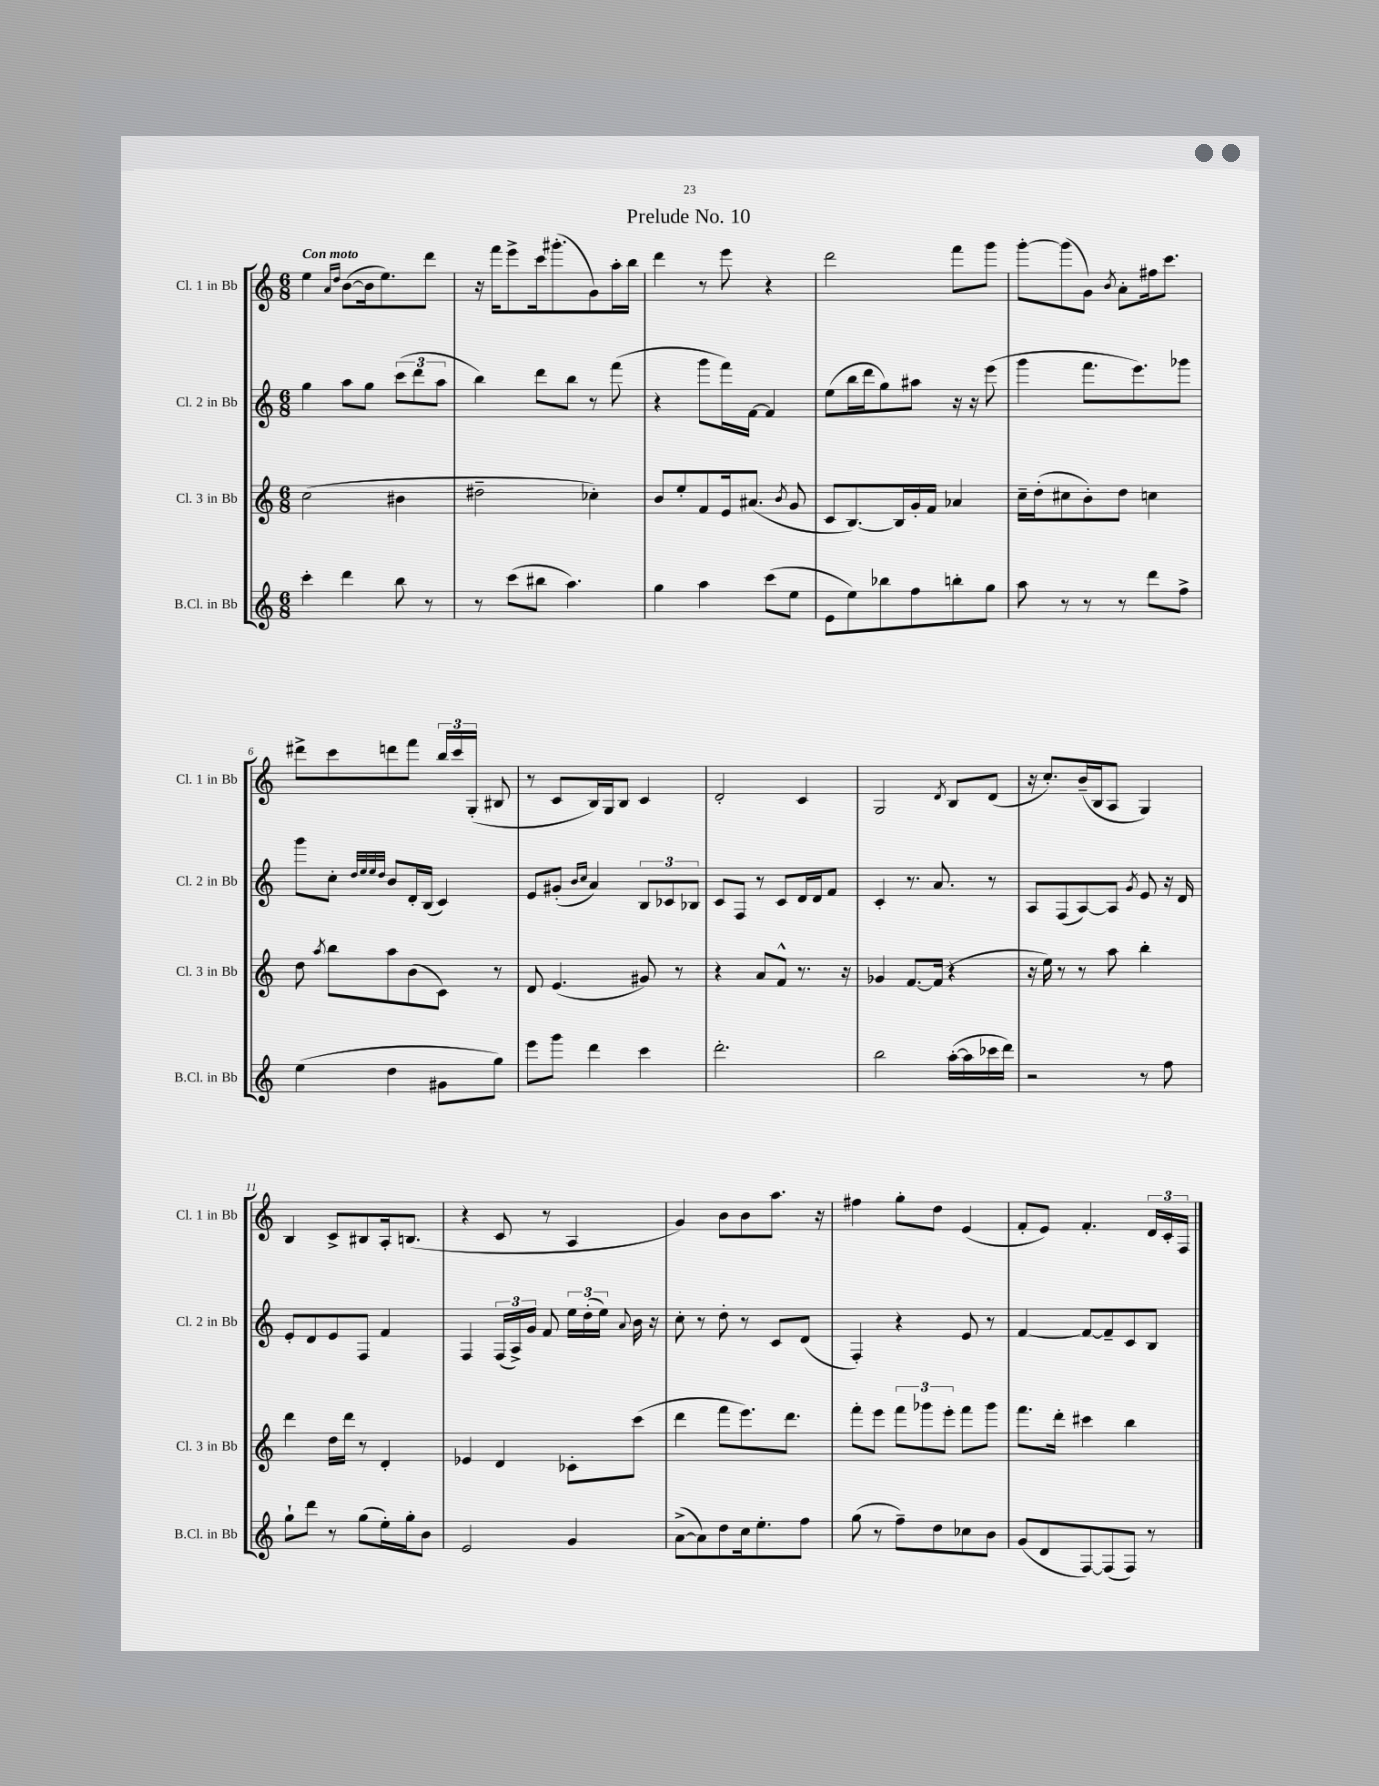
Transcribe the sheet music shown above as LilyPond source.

\header { title = "Prelude No. 10" }
<<
\new StaffGroup <<
\new Staff = "s0" \with { instrumentName = "Cl. 1 in Bb" shortInstrumentName = "Cl. 1 in Bb" } {
    \clef treble \key c \major \numericTimeSignature \time 6/8 \tempo "Con moto"
    \autoBeamOff e''4 \grace { a'16[ d''16] } b'8[~( b'16 e''8.) d'''8] |
    r16 f'''16[ e'''8-> c'''16 gis'''8.-.( g'8) a''16-. b''16] |
    d'''4 r8 e'''8 r4 |
    d'''2 f'''8[ g'''8] |
    g'''8[~-. g'''8( g'8]) \acciaccatura { b'8 } a'8[-. fis''16 c'''8.] |
    dis'''8[-> c'''8 d'''8 f'''8] \tuplet 3/2 { b''16[ c'''16 g16]-.( } bis8 |
    r8 c'8[ b16) g16 b8] c'4 |
    d'2-. c'4 |
    g2 \acciaccatura { d'8 } b8[ d'8]( |
    r16 c''8.[-.) b'16--( b16 a8] g4) |
    b4 c'8[-> bis8 a16-. b8.]( |
    r4 c'8 r8 a4 |
    g'4) b'8[ b'8 a''8.] r16 |
    fis''4 g''8[-. d''8] e'4( |
    f'8[-. e'8]) f'4.-. \tuplet 3/2 { d'16[ c'16-. f16] } \bar "|." |
}
\new Staff = "s1" \with { instrumentName = "Cl. 2 in Bb" shortInstrumentName = "Cl. 2 in Bb" } {
    \clef treble \key c \major \numericTimeSignature \time 6/8
    \autoBeamOff g''4 a''8[ g''8] \tuplet 3/2 { c'''8[( d'''8 a''8] } |
    b''4) d'''8[ b''8] r8 f'''8( |
    r4 g'''8[ f'''16) f'16]~ f'4 |
    e''8[( b''16 d'''16 g''8) ais''8] r16 r16 e'''8( |
    g'''4 f'''8.[ e'''8.) ges'''8] |
    g'''8[ c''8]-. \grace { d''32[ e''32 e''32 d''32] } b'8[ d'16-. b16]( c'4) |
    e'8[ gis'8]-.( \grace { b'16[ c''16] } a'4) \tuplet 3/2 { b8[ ces'8 bes8] } |
    c'8[ f8] r8 c'8[ d'16 d'16 f'8] |
    c'4-. r8. a'8. r8 |
    a8[ f8( a8~) a8] \acciaccatura { g'8 } e'8 r16 d'16 |
    e'8[-. d'8 e'8 f8] f'4 |
    f4 \tuplet 3/2 { f16[( a16->) g'16] } f'8 \tuplet 3/2 { e''16[ d''16-.( e''16]) } \appoggiatura { a'8 } b'16 r16 |
    c''8-. r8 d''8-. r8 c'8[ d'8]( |
    f4-.) r4 e'8 r8 |
    f'4~ f'8[~ f'8-- c'8 b8] \bar "|." |
}
\new Staff = "s2" \with { instrumentName = "Cl. 3 in Bb" shortInstrumentName = "Cl. 3 in Bb" } {
    \clef treble \key c \major \numericTimeSignature \time 6/8
    \autoBeamOff c''2( bis'4 |
    dis''2-- ces''4-.) |
    b'8[ e''8-. f'8 e'16 ais'8.]( \acciaccatura { b'8 } g'8 |
    c'8[ b8.~) b16 g'16-. f'16] aes'4 |
    c''16[-- d''16-.( cis''8 b'8-.) d''8] c''4 |
    d''8 \acciaccatura { a''8 } b''8[ a''8 b'8( c'8]) r8 |
    d'8 e'4.( gis'8) r8 |
    r4 a'8[ f'8]-^ r8. r16 |
    ges'4 f'8.[~ f'16]( r4 |
    r16 e''16) r8 r8 a''8 b''4-. |
    d'''4 d''16[ d'''16] r8 d'4-. |
    ees'4 d'4 ces'8[-. c'''8]( |
    d'''4 f'''8[ e'''8.) d'''8.] |
    f'''8[-. e'''8] \tuplet 3/2 { f'''8[ ges'''8 e'''8]-. } f'''8[ ges'''8] |
    f'''8.[ d'''16]-. cis'''4 b''4 \bar "|." |
}
\new Staff = "s3" \with { instrumentName = "B.Cl. in Bb" shortInstrumentName = "B.Cl. in Bb" } {
    \clef treble \key c \major \numericTimeSignature \time 6/8
    \autoBeamOff c'''4-. d'''4 b''8 r8 |
    r8 c'''8[( bis''8] a''4.) |
    g''4 a''4 c'''8[( e''8] |
    e'8[ e''8) bes''8 f''8 b''8-. g''8] |
    a''8 r8 r8 r8 d'''8[ f''8]-> |
    e''4( d''4 gis'8[ g''8]) |
    e'''8[ g'''8] d'''4 c'''4 |
    d'''2.-. |
    b''2 a''16[~-.( a''16 ces'''16 d'''16]) |
    r2 r8 f''8 |
    g''8[-! d'''8] r8 g''8[( e''16-.) g''16-. b'8] |
    e'2 g'4 |
    a'8[~->( a'8) d''8 c''16 e''8.-. f''8] |
    g''8( r8 f''8[--) d''8 ces''8 b'8] |
    g'8[( d'8 f8~) f8( f8]) r8 \bar "|." |
}
>>
>>
